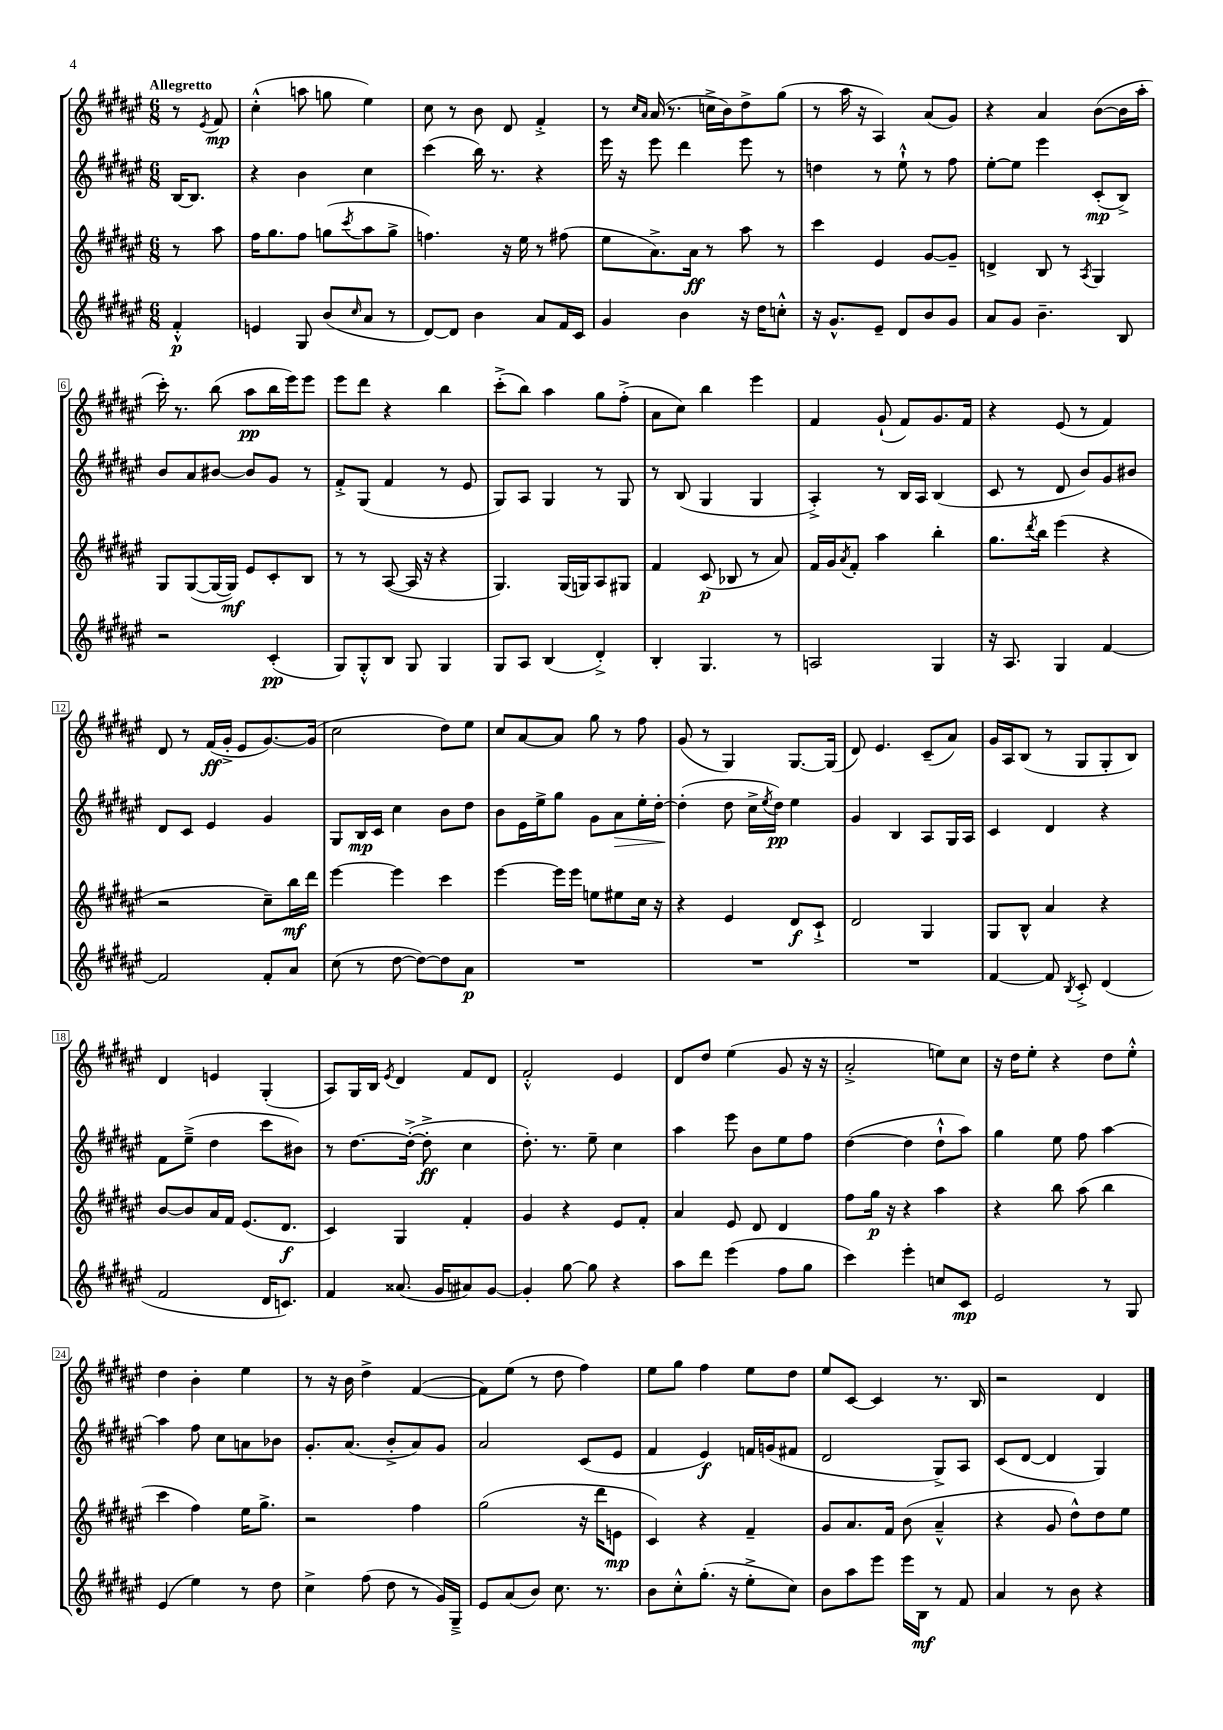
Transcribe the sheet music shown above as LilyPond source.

<<
\new StaffGroup <<
\new Staff = "s0" {
    \clef treble \key fis \major \numericTimeSignature \time 6/8 \partial 4 \tempo "Allegretto"
    r8 \acciaccatura { eis'8 } fis'8\mp |
    cis''4-.-^( a''8 g''8 eis''4) |
    cis''8 r8 b'8 dis'8 fis'4-.-> |
    r8 \grace { cis''16 ais'16 } ais'16( r8. c''16-> b'16) dis''8-> gis''8( |
    r8 ais''16 r16 ais4) ais'8( gis'8) |
    r4 ais'4 b'8~( b'16 ais''16-. |
    cis'''16-.) r8. b''8( ais''8\pp b''16 eis'''16) eis'''8 |
    eis'''8 dis'''8 r4 b''4 |
    cis'''8-.->( b''8) ais''4 gis''8 fis''8-.->( |
    ais'8 cis''8) b''4 eis'''4 |
    fis'4 gis'8-!( fis'8) gis'8. fis'16 |
    r4 eis'8( r8 fis'4) |
    dis'8 r8 fis'16\ff( gis'16-.-> eis'8 gis'8.~) gis'16( |
    cis''2 dis''8) eis''8 |
    cis''8 ais'8~ ais'8 gis''8 r8 fis''8 |
    gis'8( r8 gis4) gis8.~ gis16( |
    dis'8) eis'4. cis'8--( ais'8) |
    gis'16 ais16 b8( r8 gis8 gis8-. b8) |
    dis'4 e'4 gis4-.( |
    ais8) gis16 b16 \acciaccatura { eis'8 } dis'4 fis'8 dis'8 |
    fis'2-.-^ eis'4 |
    dis'8 dis''8 eis''4( gis'8 r16 r16 |
    ais'2-.-> e''8) cis''8 |
    r16 dis''16 eis''8-. r4 dis''8 eis''8-.-^ |
    dis''4 b'4-. eis''4 |
    r8 r16 b'16 dis''4-> fis'4~( |
    fis'8) eis''8( r8 dis''8 fis''4) |
    eis''8 gis''8 fis''4 eis''8 dis''8 |
    eis''8 cis'8~ cis'4 r8. b16 |
    r2 dis'4 \bar "|." |
}
\new Staff = "s1" {
    \clef treble \key fis \major \numericTimeSignature \time 6/8 \partial 4
    b16~ b8. |
    r4 b'4 cis''4 |
    cis'''4( b''16) r8. r4 |
    eis'''16 r16 eis'''8 dis'''4 eis'''8 r8 |
    d''4 r8 eis''8-!-^ r8 fis''8 |
    eis''8~-. eis''8 eis'''4 cis'8-.\mp( b8->) |
    b'8 ais'8 bis'8~ bis'8 gis'8 r8 |
    fis'8-.-> gis8( fis'4 r8 eis'8 |
    gis8) ais8 gis4 r8 gis8 |
    r8 b8( gis4 gis4 |
    ais4-.->) r8 b16 ais16 b4( |
    cis'8 r8 dis'8 b'8) gis'8 bis'8 |
    dis'8 cis'8 eis'4 gis'4 |
    gis8 b16\mp cis'16 cis''4 b'8 dis''8 |
    b'8 eis'16 eis''16-> gis''8 gis'8 ais'8\> eis''16-. dis''16~-. |
    dis''4-.\!( dis''8 cis''16-> \acciaccatura { eis''8 } dis''16\pp) eis''4 |
    gis'4 b4 ais8 gis16 ais16 |
    cis'4 dis'4 r4 |
    fis'8 eis''8--->( dis''4 cis'''8 bis'8) |
    r8 dis''8.~ dis''16~-.->( dis''8-.->\ff cis''4 |
    dis''8.-.) r8. eis''8-- cis''4 |
    ais''4 eis'''8 b'8 eis''8 fis''8 |
    dis''4~( dis''4 dis''8-!-^ ais''8) |
    gis''4 eis''8 fis''8 ais''4~ |
    ais''4 fis''8 cis''8 a'8 bes'8 |
    gis'8.-. ais'8.( b'8-.-> ais'8) gis'8 |
    ais'2 cis'8( eis'8 |
    fis'4 eis'4\f) f'16 g'16( fis'8 |
    dis'2 gis8->) ais8 |
    cis'8( dis'8~ dis'4 gis4) \bar "|." |
}
\new Staff = "s2" {
    \clef treble \key fis \major \numericTimeSignature \time 6/8 \partial 4
    r8 ais''8 |
    fis''16 gis''8. fis''8 g''8( \acciaccatura { cis'''8 } ais''8 g''8-> |
    f''4.) r16 eis''16 r8 fis''8( |
    eis''8 ais'8.->) ais'16\ff r8 ais''8 r8 |
    cis'''4 eis'4 gis'8~ gis'8-- |
    d'4-> b8 r8 \acciaccatura { ais8 } gis4 |
    gis8 gis8~( gis16~ gis16\mf) eis'8 cis'8-. b8 |
    r8 r8 ais8~( ais16 r16 r4 |
    gis4.) gis16( g16) ais8 gis8 |
    fis'4 cis'8\p( bes8 r8 ais'8) |
    fis'16 gis'16 \acciaccatura { ais'8 } fis'8-. ais''4 b''4-. |
    gis''8. \acciaccatura { dis'''8 } b''16 eis'''4( r4 |
    r2 cis''8--) b''16\mf dis'''16 |
    eis'''4~ eis'''4 cis'''4 |
    eis'''4~ eis'''16 eis'''16 e''8 eis''8 cis''16 r16 |
    r4 eis'4 dis'8\f cis'8-!-> |
    dis'2 gis4 |
    gis8 b8-^ ais'4 r4 |
    b'8~ b'8 ais'16 fis'16 eis'8.( dis'8.\f |
    cis'4) gis4 fis'4-. |
    gis'4 r4 eis'8 fis'8-. |
    ais'4 eis'8 dis'8 dis'4 |
    fis''8 gis''16\p r16 r4 ais''4 |
    r4 b''8 ais''8( b''4 |
    cis'''4 fis''4) eis''16 gis''8.-> |
    r2 fis''4 |
    gis''2( r16 dis'''16 e'8\mp |
    cis'4) r4 fis'4-- |
    gis'8 ais'8. fis'16 b'8( ais'4---^ |
    r4 gis'8 dis''8-^) dis''8 eis''8 \bar "|." |
}
\new Staff = "s3" {
    \clef treble \key fis \major \numericTimeSignature \time 6/8 \partial 4
    fis'4-.-^\p |
    e'4 gis8 b'8( \grace { cis''16 } ais'8 r8 |
    dis'8~) dis'8 b'4 ais'8 fis'16 cis'16 |
    gis'4 b'4 r16 dis''16 c''8-.-^ |
    r16 gis'8.-^ eis'8-- dis'8 b'8 gis'8 |
    ais'8 gis'8 b'4.-- b8 |
    r2 cis'4-.\pp( |
    gis8) gis8-.-^ b8 gis8 gis4 |
    gis8 ais8 b4( dis'4-.->) |
    b4-. gis4. r8 |
    a2 gis4 |
    r16 ais8. gis4 fis'4~ |
    fis'2 fis'8-. ais'8 |
    cis''8( r8 dis''8~ dis''8~) dis''8 ais'8\p |
    R2. |
    R2. |
    R2. |
    fis'4~ fis'8 \acciaccatura { b8 } cis'8-.-> dis'4( |
    fis'2 dis'16 c'8.) |
    fis'4 aisis'8.( gis'16 ais'8) gis'8~ |
    gis'4-. gis''8~ gis''8 r4 |
    ais''8 dis'''8 eis'''4( fis''8 gis''8 |
    cis'''4) eis'''4-. c''8 cis'8\mp |
    eis'2 r8 gis8 |
    eis'4( eis''4) r8 dis''8 |
    cis''4-> fis''8( dis''8 r8 gis'16) gis16---> |
    eis'8 ais'8( b'8) cis''8. r8. |
    b'8 cis''8-.-^ gis''8.-.( r16 eis''8-.-> cis''8) |
    b'8 ais''8 eis'''8 eis'''16 b16\mf r8 fis'8 |
    ais'4 r8 b'8 r4 \bar "|." |
}
>>
>>
\layout { \context { \Score \override BarNumber.stencil = #(make-stencil-boxer 0.1 0.3 ly:text-interface::print) } }
